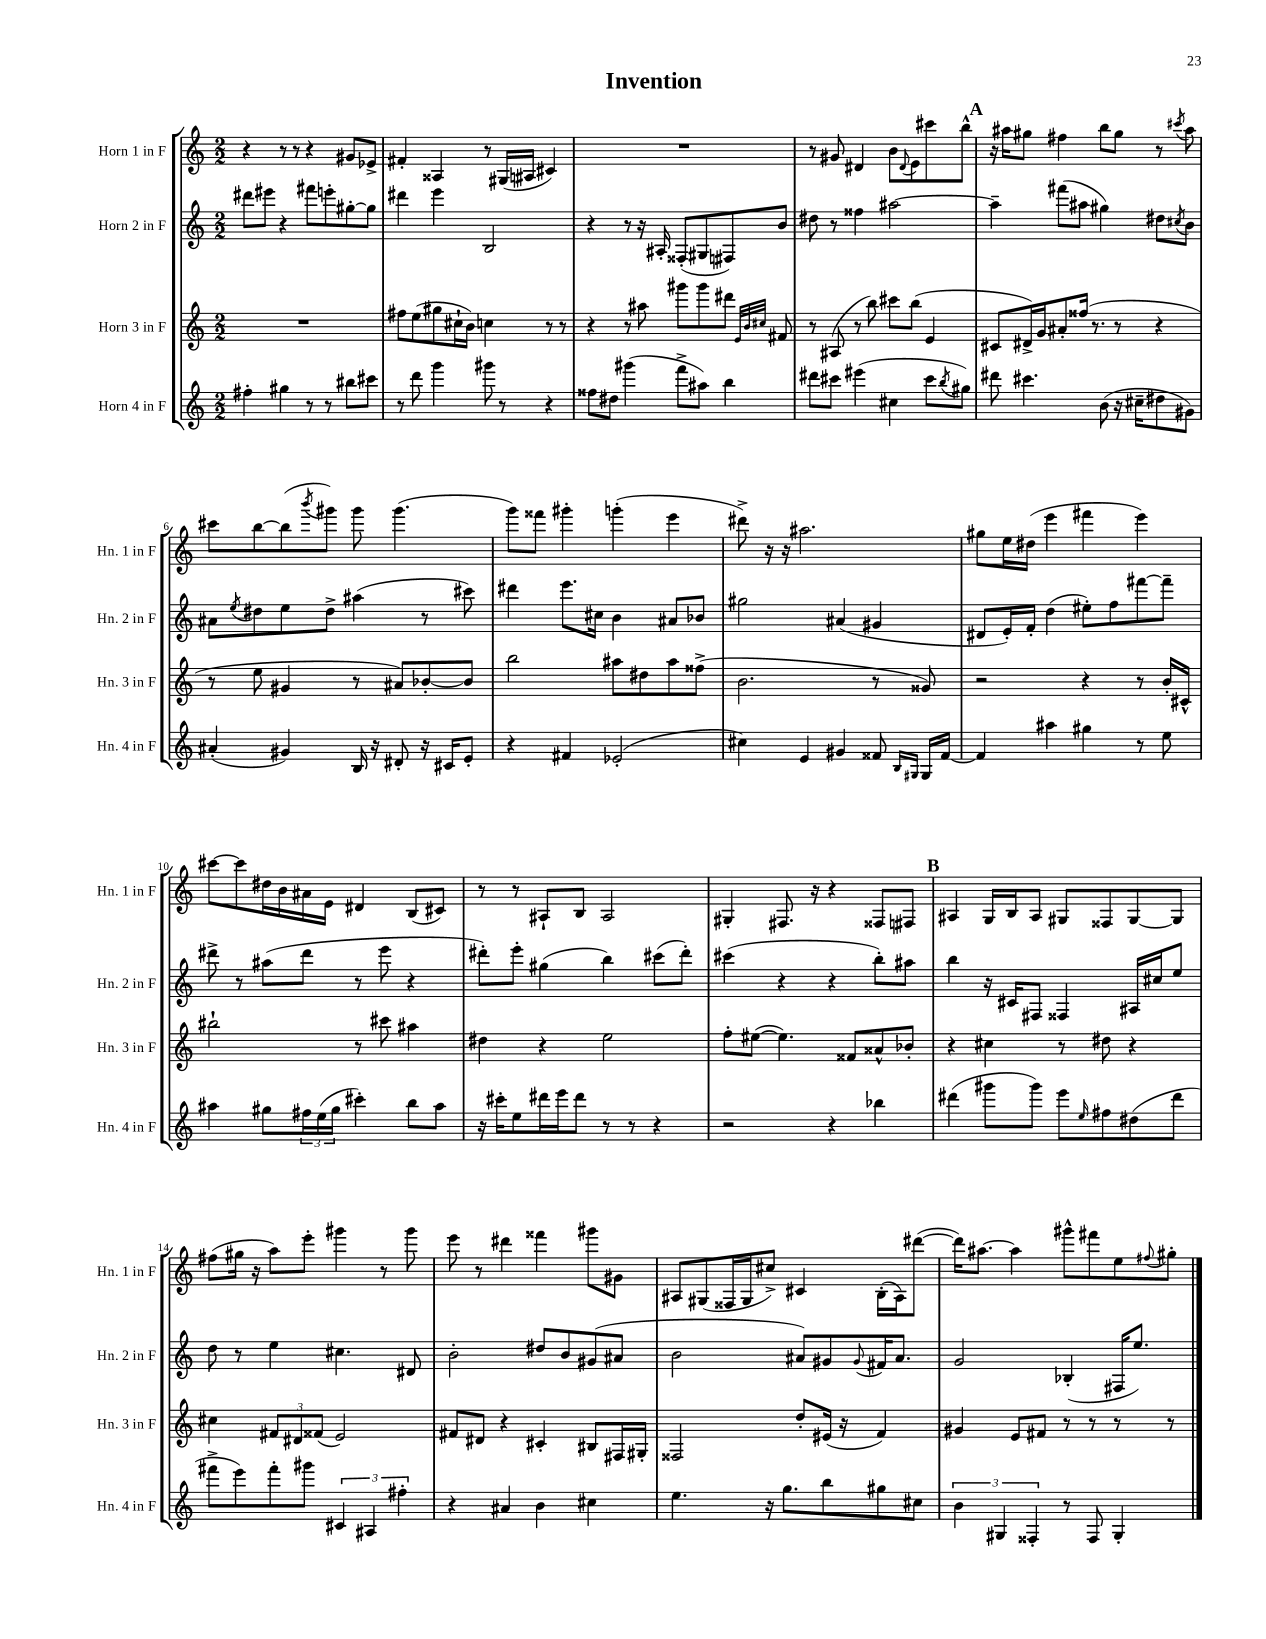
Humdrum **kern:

**kern	**kern	**kern	**kern
*part4	*part3	*part2	*part1
*staff4	*staff3	*staff2	*staff1
*I"Horn 4 in F	*I"Horn 3 in F	*I"Horn 2 in F	*I"Horn 1 in F
*I'Hn. 4 in F	*I'Hn. 3 in F	*I'Hn. 2 in F	*I'Hn. 1 in F
*clefG2	*clefG2	*clefG2	*clefG2
*k[]	*k[]	*k[]	*k[]
*M2/2	*M2/2	*M2/2	*M2/2
=1	=1	=1	=1
4ff#X'\	1r	8ddd#X\L	4r
.	.	8eee#X\J	.
4gg#X\	.	4r	8r
.	.	.	8r
8r	.	8fff#X\L	4r
8r	.	8eeen'\	.
8bb#X\L	.	[8gg#X'\	8g#X/L
8ccc#X\J	.	8gg#\J]	8e-X^/J
=2	=2	=2	=2
8r	8ff#X\L	4ddd#X\	4f#X'/
8ddd\	(8ee\	.	.
4ggg\	8gg#X\	4eee\	4A##X/
.	16cc#X`\L	.	.
.	16b\JJ)	.	.
8ggg#X\	4ccn\	2B/	8r
8r	.	.	(16G#X/LL
.	.	.	16A#X/JJ
4r	8r	.	4c#X/)
.	8r	.	.
=3	=3	=3	=3
8ff##X\L	4r	4r	1r
8dd#X\J	.	.	.
(4ggg#X\	8r	8r	.
.	8aa#X\	16r	.
.	.	16A#X'/	.
8fff^\L	8ggg#X\L	(8F##X'/L	.
8aa#X\J)	8ggg#\	8G#X/	.
4bb\	8ddd#X\J	8F#X/)	.
.	32qqe/LLL	.	.
.	32qqb/	.	.
.	32qqcc#X/JJJ	.	.
.	8f#X/	8b/J	.
=4	=4	=4	=4
8ddd#X\L	8r	8dd#X\	8r
8ccc#X\J	(8A#X/	8r	8g#X/
(4eee#X\	8r	4ff##X\	4d#X/
.	8bb\)	.	.
4cc#X\	8ccc#X\L	[2aa#X\	8b\L
.	.	.	8qqd#/
.	(8bb\J	.	8e\
8ccc#\L	4e/	.	8ccc#X\
8qbb/	.	.	.
8gg#X\J)	.	.	8bb^^\J
!!LO:REH:place=s1:t=A
=5	=5	=5	=5
8ddd#X\	8c#X/L	4aa#~\]	16r
.	.	.	16aa#X\KL
4.ccc#X\	16d#X^/L)	.	8gg#X\J
.	16g/J	.	.
.	8a#X'/	(8fff#X\L	4ff#X\
.	(16ff##X/Jk	8aa#X\J	.
.	8.r	.	.
(8b\	.	4gg#X\)	8bb\L
16r	8r	.	8gg#\J
16cc#X~\KL	.	.	.
8dd#X\	4r	8dd#X\L	8r
.	.	8qcc#X/	8qccc#X/
8g#X\J)	.	8b\J	8aa#\
!!LO:LB:g=z
=6	=6	=6	=6
(4a#X'/	8r	8a#X\L	8ccc#X\L
.	.	8qee/	.
.	8ee\	8dd#X\	[8bb\
4g#X/)	4g#X/	8ee\	(8bb\]
.	.	.	8qbbb/
.	.	8dd#^\J	8ggg#X\J)
16B/	8r	(4aa#X\	8ggg#\
16r	.	.	.
8d#X'/	8a#X/L)	.	(4.ggg#\
16r	[8b-X'/	8r	.
16c#X/KL	.	.	.
8e'/J	8b-/J]	8ccc#X\)	.
=7	=7	=7	=7
4r	2bb\	4ddd#X\	8ggg\L)
.	.	.	8fff##X\J
4f#X/	.	8.eee\L	4ggg#X'\
.	.	16cc#X\Jk	.
(2e-X'/	8aa#X\L	4b\	(4gggn'\
.	8dd#X\	.	.
.	8aa#\	8a#X/L	4eee\
.	(8ff##X^\J	8b-X/J	.
=8	=8	=8	=8
4cc#X\)	2.b\	2gg#X\	8ddd#X^\)
.	.	.	16r
.	.	.	16r
4e/	.	.	2.aa#X\
4g#X/	.	(4a#X/	.
8f##X/	8r	4g#X/	.
16qqB/LL	.	.	.
16qqG#X/JJ	.	.	.
16G#/LL	8g##X/)	.	.
[16f##/JJ	.	.	.
=9	=9	=9	=9
4f##/]	2r	8d#X/L	8gg#X\L
.	.	16e'/L)	16ee\L
.	.	16f'/JJ	(16dd#X\JJ
4aa#X\	.	(4dd\	4eee\
4gg#X\	4r	8ee#X'\L)	4fff#X\
.	.	8ff\	.
8r	8r	[8fff#X\	4eee\)
8ee\	16b'/LL	8fff#~\J]	.
.	16c#X^^/JJ	.	.
!!LO:LB:g=z
=10	=10	=10	=10
4aa#X\	2bb#X`\	8ddd#X^\	[8ccc#X\L
.	.	8r	8ccc#\]
8gg#X\L	.	(8aa#X\L	16dd#X\L
.	.	.	16b\
24ff#X\L	.	8ddd#\J	16a#X\
(24ee\	.	.	.
.	.	.	16e\JJ
24gg#\JJ	.	.	.
4ccc#X'\)	8r	8r	4d#X/
.	8ccc#X\	8eee\	.
8bb\L	4aa#X\	4r	(8B/L
8aa#\J	.	.	8c#X/J)
=11	=11	=11	=11
16r	4dd#X\	8ddd#X'\L)	8r
16ccc#X'\KL	.	.	.
8ee\	.	8eee'\J	8r
16ddd#X\L	4r	(4gg#X\	8A#X`/L
16eee\J	.	.	.
8ddd#\J	.	.	8B/J
8r	2ee\	4bb\)	2A#/
8r	.	.	.
4r	.	(8ccc#X\L	.
.	.	8ddd#'\J)	.
=12	=12	=12	=12
2r	8ff'\L	(4ccc#X\	4G#X'/
.	([8ee#X\J	.	.
.	4.ee#\])	4r	8.F#X/
.	.	.	16r
4r	.	4r	4r
.	8f##X/L	.	.
4bb-X\	8a##X^^/	8bb'\L)	8F##X/L
.	8b-X'/J	8aa#X\J	8F#X/J
!!LO:REH:place=s1:t=B
=13	=13	=13	=13
(4ddd#X\	4r	4bb\	4A#X/
8ggg#X\L	4cc#X\	16r	16G/LL
.	.	16c#X/KL	16B/J
8ggg#\J)	.	8F#X/J	8A#/J
8eee\L	8r	4F##X/	8G#X/L
16qqee/	.	.	.
8ff#X\	8dd#X\	.	8F##X/
(8dd#X\	4r	16A#X/LL	[8G#/
.	.	16cc#X/J	.
8ddd#\J	.	8ee/J	8G#/J]
!!LO:LB:g=z
=14	=14	=14	=14
8fff#X^\L	4cc#X\	8dd\	(8ff#X\L
8eee\)	.	8r	16gg#X\Jk
.	.	.	16r
8fff#'\	12f#X/L	4ee\	8aa\L)
.	12d#X/	.	.
8ggg#X\J	.	.	8eee'\J
.	(12f##X/J	.	.
6c#X/	2e/)	4.cc#X\	4ggg#X\
6A#X/	.	.	.
.	.	.	8r
6ff#X'\	.	.	.
.	.	8d#X/	8ggg#\
=15	=15	=15	=15
4r	8f#X/L	2b'\	8eee\
.	8d#X/J	.	8r
4a#X/	4r	.	4ddd#X\
4b\	4c#X'/	8dd#X/L	4fff##X\
.	.	8b/	.
4cc#X\	8B#X/L	(8g#X/	8ggg#X\L
.	16F#X/L	8a#X/J	8g#X\J
.	16G#X'/JJ	.	.
=16	=16	=16	=16
4.ee\	2F##X/	2b\	8A#X/L
.	.	.	(8G#X/
.	.	.	16F##X/L
.	.	.	16G#/J
16r	.	.	8cc#X^/J)
8.gg\L	.	.	.
.	8dd'/L	8a#X/L)	4c#X/
8bb\	(16e#X/Jk	8g#X/	.
.	16r	.	.
.	.	8qqg#/	.
8gg#X\	4f/)	16f#X/K	(16B'\LL
.	.	8.a#/J	16A#\J)
8cc#X\J	.	.	([8ddd#X\J
=17	=17	=17	=17
6b\	4g#X/	2g/	16ddd#\KL])
.	.	.	[8.aa#X\J
6G#X/	.	.	.
.	8e/L	.	4aa#\]
6F##X'/	.	.	.
.	8f#X/J	.	.
8r	8r	(4B-X'/	8ggg#X^^\L
8F##/	8r	.	8fff#X\
4G#'/	8r	16F#X/KL	8ee\
.	.	8.ee/J)	.
.	.	.	8qqff#X/
.	8r	.	8gg#X'\J
==	==	==	==
*-	*-	*-	*-
